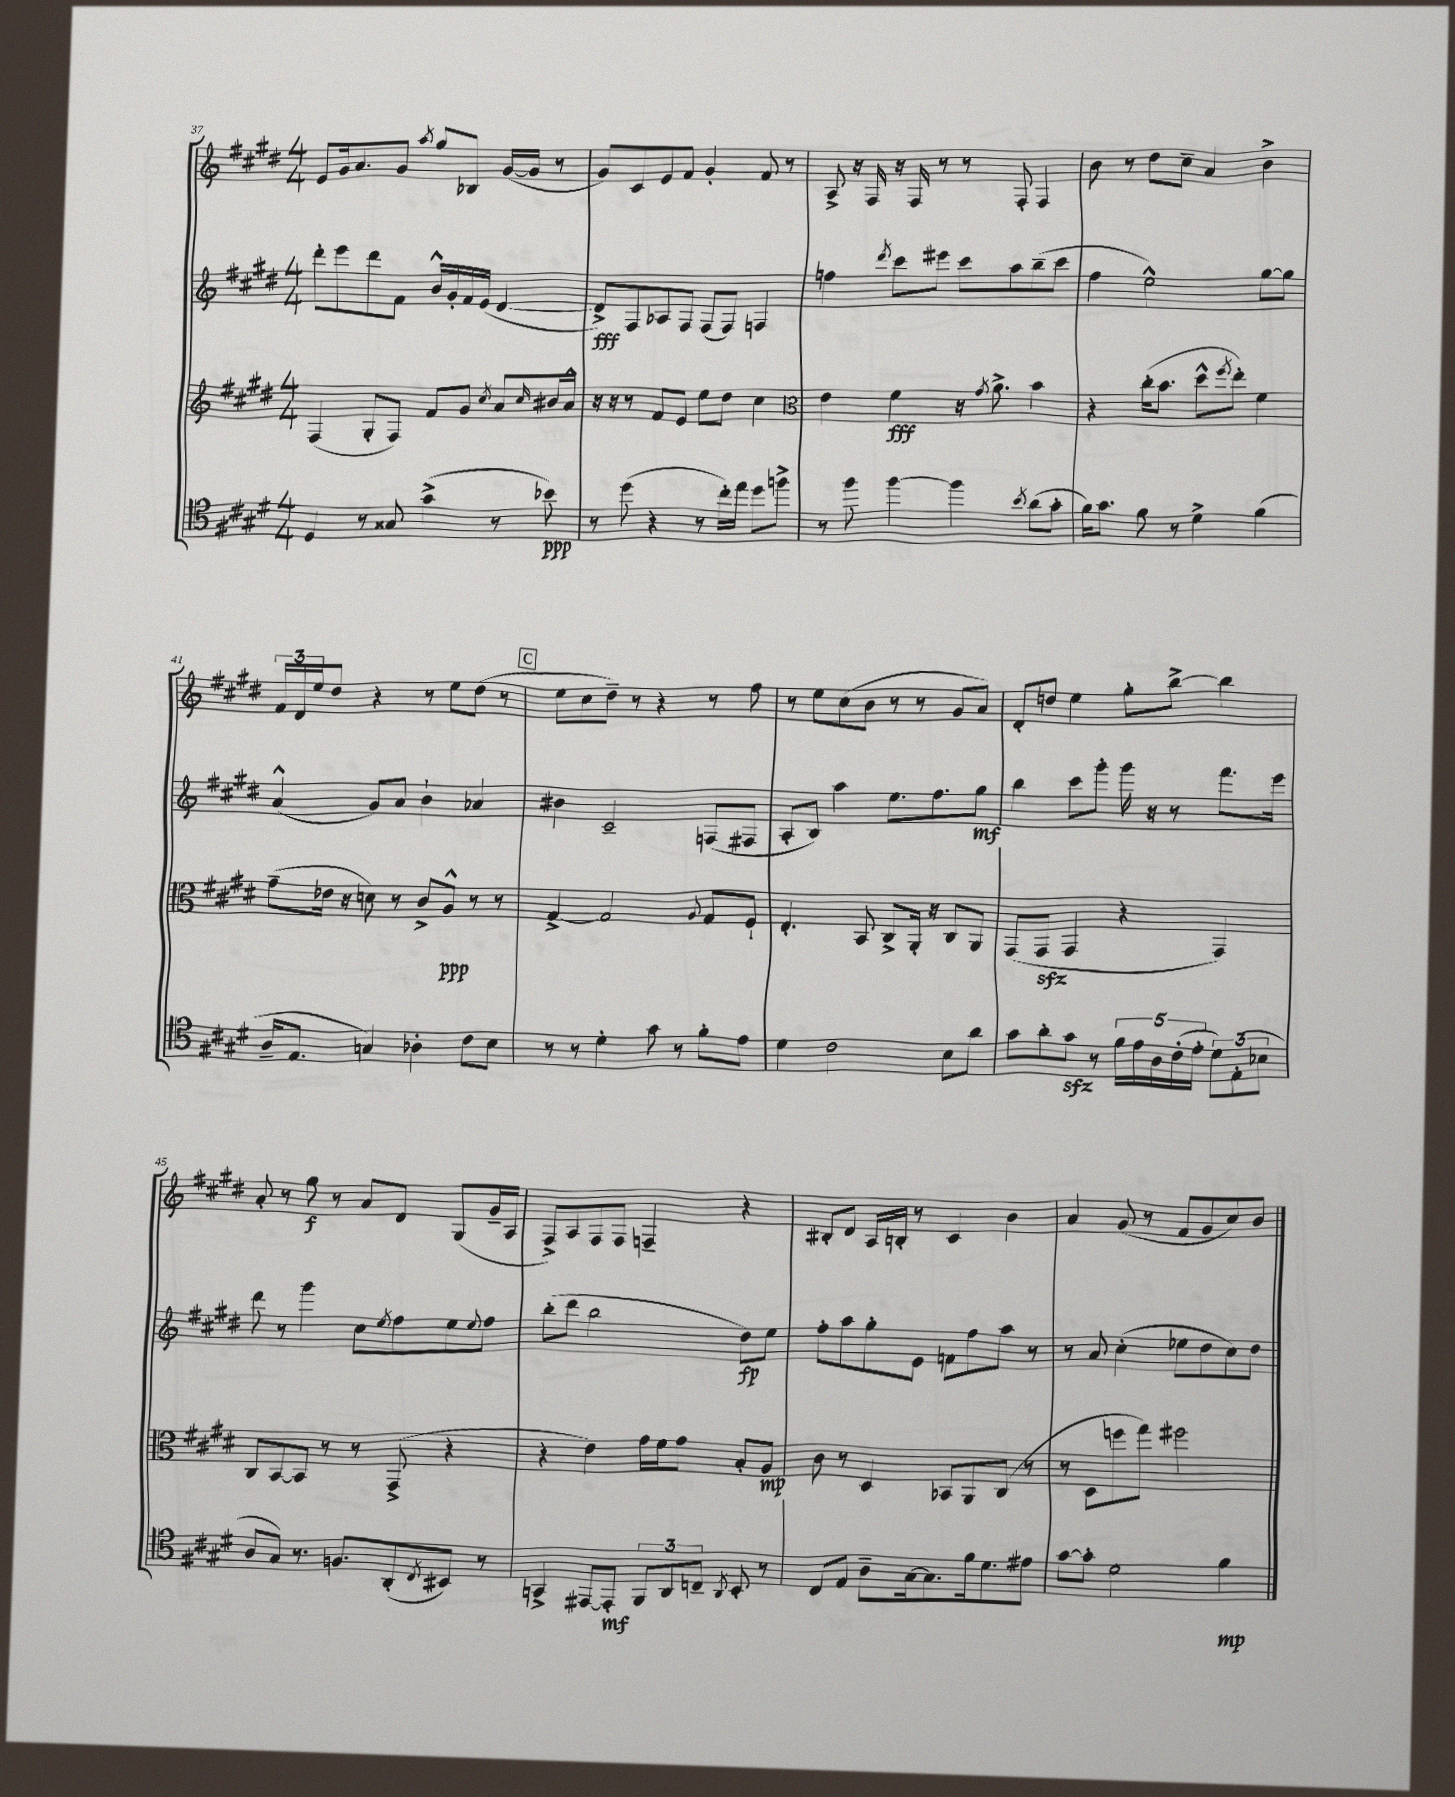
<<
\new StaffGroup <<
\new Staff = "s0" {
    \clef treble \key e \major \numericTimeSignature \time 4/4
    e'8 gis'16 a'8. gis'8 \acciaccatura { a''8 } gis''8 bes8 gis'16~( gis'16 r8 |
    gis'8) cis'8 e'8 fis'8 gis'4-. fis'8 r8 |
    a8-> r16 fis16 r16 fis16 r8 r8 fis8-. fis4 |
    b'8 r8 dis''8 cis''8-- a'4 b'4-> |
    \tuplet 3/2 { fis'16 dis'16 e''16 } dis''8 r4 r8 e''8 dis''8( r8 |
    \mark \markup { \box "C" } e''8 cis''8 dis''8--) r8 r4 r8 fis''8 |
    r8 e''8 cis''8( b'8 r8 r8 gis'8 a'8) |
    dis'8-. d''8 e''4 gis''8-. b''8~-> b''4 |
    a'8-. r8 gis''8\f r8 a'8 dis'8 gis8( gis'16-- a16 |
    fis8->) a8 fis8 fis8 f4-- r4 |
    bis8-. dis'8 a16 b16-. r8 cis'4 b'4 |
    a'4 gis'8( r8 fis'8 gis'8 cis''8) b'8 \bar "|." |
}
\new Staff = "s1" {
    \clef treble \key e \major \numericTimeSignature \time 4/4
    dis'''8-. e'''8 dis'''8 fis'8 b'16-^ gis'16-. fis'16 e'16( dis'4~ |
    dis'8->\fff) fis8 aes8 fis8 fis8( fis8) f4 |
    f''4 \acciaccatura { dis'''8 } cis'''8 eis'''8 cis'''8 a''8 b''8--( cis'''8 |
    fis''4 e''2-^) gis''8~ gis''8 |
    a'4-^( gis'8) a'8 b'4-! aes'4 |
    \mark \markup { \box "C" } bis'4 cis'2-- f8( fis8 |
    a8-. b8) a''4 e''8. fis''8. gis''8\mf |
    b''4 cis'''8 gis'''8-. gis'''16 r16 r8 fis'''8. e'''16 |
    dis'''8 r8 gis'''4 cis''8 \acciaccatura { e''8 } fis''8 e''8 \appoggiatura { e''8 } fis''8 |
    b''8-.( dis'''8 b''2 dis''8\fp) e''8 |
    fis''8-. a''8 gis''8-. e'8 f'8 fis''8 a''8 r8 |
    r8 a'8 cis''4-.( ees''8 dis''8 cis''8) dis''8 \bar "|." |
}
\new Staff = "s2" {
    \clef treble \key e \major \numericTimeSignature \time 4/4
    fis4( gis8-. fis8) fis'8 gis'8 \acciaccatura { cis''8 } a'8 \grace { cis''16 } bis'16 a'16-^ |
    r16 r16 r8 fis'8 e'8 e''8 dis''8 cis''4 |
    \clef alto e'4 fis'4\fff r16 \acciaccatura { gis'8 } a'8.-> b'4 |
    r4 cis''16-.( b'8. dis''8-^ \acciaccatura { fis''8 } e''8-.) fis'4 |
    gis'8--( ees'16 r16 d'8) r8 cis'8-> a8-^\ppp r8 r8 |
    \mark \markup { \box "C" } gis4~-> gis2 \appoggiatura { a8 } gis8 fis8-! |
    e4.-. b,8 cis8-> a,16-. r16 cis8 a,8 |
    gis,8( gis,8\sfz gis,4 r4 gis,4) |
    cis8 b,8~ b,8 r8 r8 gis,8->( r4 |
    r4 e'4) gis'16 fis'16 gis'8 b8-. a8\mp |
    cis'8 r8 dis4 bes,8 a,8 cis8( r8 |
    r8 dis8 f''8 gis''8) fis''2 \bar "|." |
}
\new Staff = "s3" {
    \clef tenor \key e \major \numericTimeSignature \time 4/4
    dis4 r8 gisis8 gis'4->( r8 bes'8\ppp) |
    r8 dis''8( r4 r8 cis''16-.) e''16 dis''8 f''8-> |
    r8 fis''8 fis''4~ fis''4 \acciaccatura { b'8 } a'8( gis'8-. |
    fis'16) gis'8. fis'8 r8 dis'4-> fis'4( |
    a16-- e8. g4) aes4-. cis'8 b8 |
    \mark \markup { \box "C" } r8 r8 dis'4-. gis'8 r8 fis'8-. e'8 |
    dis'4 cis'2 b8 a'8 |
    gis'8 a'8-. gis'8\sfz r8 \tuplet 5/4 { fis'16 e'16 a16 cis'16-.( e'16-. } \tuplet 3/2 { dis'8) e8-.( bes8 } |
    a8 gis8) r8. f8. a,8-.( \acciaccatura { cis8 } bis,8) r8 |
    g,4-> eis,8~ eis,8-.\mf \tuplet 3/2 { fis,8 a,8 c8-- } \acciaccatura { a,8 } b,8-. r8 |
    cis8 e8 a8-- gis16~ gis8. fis'16 dis'8. eis'8 |
    gis'8~ gis'8-. dis'2 fis'4\mp \bar "|." |
}
>>
>>
\layout { \context { \Score currentBarNumber = #37 } }
